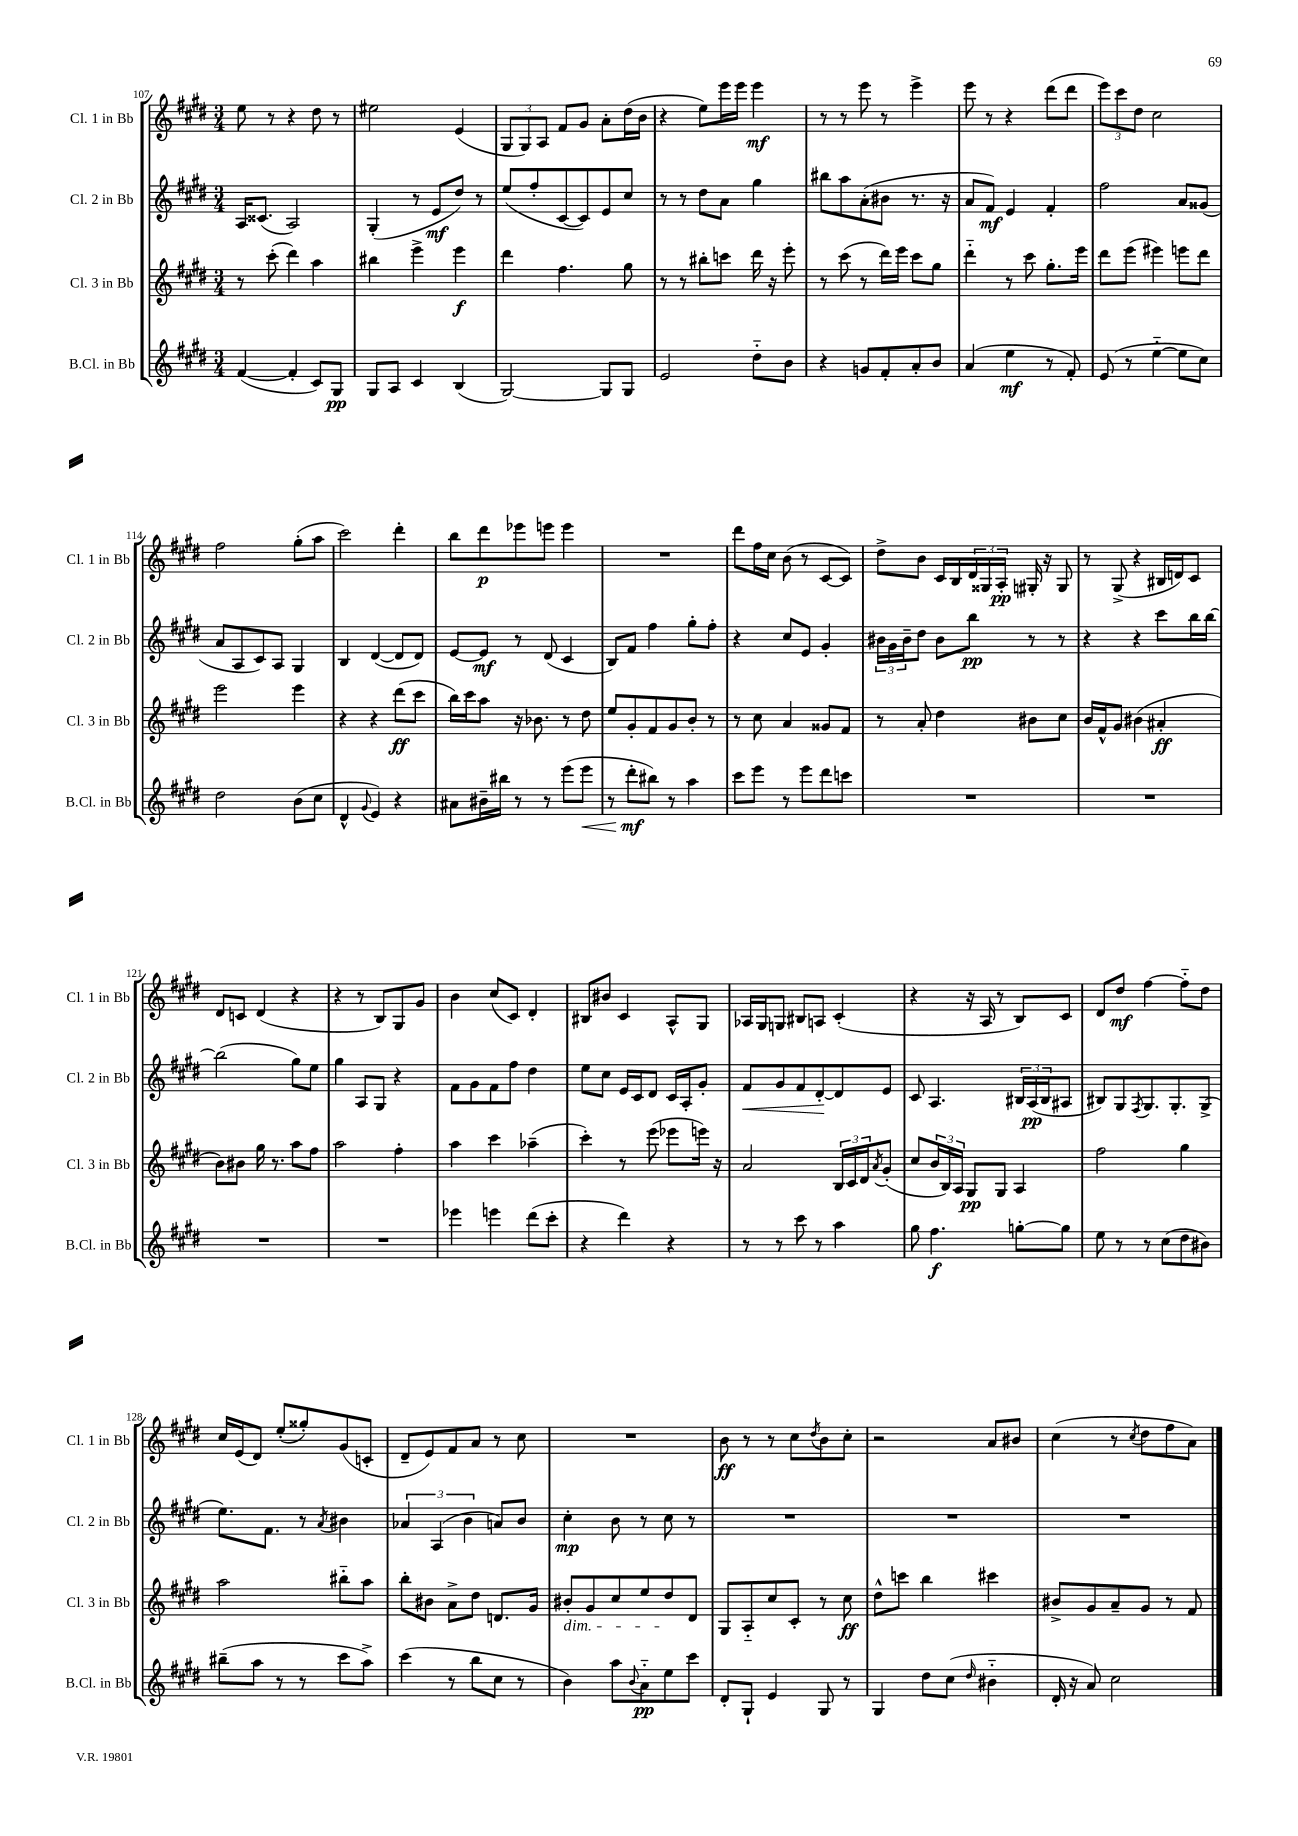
<<
\new StaffGroup <<
\new Staff = "s0" \with { instrumentName = "Cl. 1 in Bb" shortInstrumentName = "Cl. 1 in Bb" } {
    \clef treble \key e \major \numericTimeSignature \time 3/4
    e''8 r8 r4 dis''8 r8 |
    eis''2 e'4( |
    \tuplet 3/2 { gis8 gis8) a8 } fis'8 gis'8 a'8-. dis''16( b'16 |
    r4 e''8) e'''16 e'''16 e'''4\mf |
    r8 r8 e'''8 r8 e'''4-> |
    e'''8 r8 r4 dis'''8( dis'''8 |
    \tuplet 3/2 { e'''8) cis'''8 dis''8 } cis''2 |
    fis''2 gis''8-.( a''8 |
    cis'''2) dis'''4-. |
    b''8 dis'''8\p ees'''8 e'''8 e'''4 |
    R2. |
    dis'''8 fis''16 cis''16 b'8( r8 cis'8~ cis'8) |
    dis''8-> b'8 cis'16 b16 \tuplet 3/2 { dis'16 gisis16 a16-.\pp } gis16-. r16 gis8 |
    r8 gis8->( r4 bis16 d'16) cis'8 |
    dis'8 c'8 dis'4( r4 |
    r4 r8 b8) gis8 gis'8 |
    b'4 cis''8( cis'8) dis'4-. |
    bis8 bis'8 cis'4 a8-^ gis8 |
    aes16 gis16 g8 bis8 a8 cis'4-.( |
    r4 r16 a16 r8 b8) cis'8 |
    dis'8 dis''8\mf fis''4~ fis''8-_ dis''8 |
    cis''16 e'16( dis'8) e''8-.( gisis''8-.) gis'8( c'8-. |
    dis'8-- e'8) fis'8 a'8 r8 cis''8 |
    R2. |
    b'8\ff r8 r8 cis''8 \acciaccatura { dis''8 } b'8 cis''8-. |
    r2 a'8 bis'8 |
    cis''4( r8 \acciaccatura { cis''8 } dis''8 fis''8 a'8) \bar "|." |
}
\new Staff = "s1" \with { instrumentName = "Cl. 2 in Bb" shortInstrumentName = "Cl. 2 in Bb" } {
    \clef treble \key e \major \numericTimeSignature \time 3/4
    a16 cisis'8.( a2) |
    gis4-.( r8 e'8\mf dis''8) r8 |
    e''8( fis''8-. cis'8~ cis'8) e'8 cis''8 |
    r8 r8 dis''8 a'8 gis''4 |
    bis''8 a''8 a'8-.( bis'8 r8. r16 |
    a'8 fis'8\mf) e'4 fis'4-. |
    fis''2 a'8 gisis'8( |
    a'8 a8 cis'8) a8 gis4 |
    b4 dis'4~( dis'8 dis'8) |
    e'8~ e'8\mf r8 dis'8( cis'4 |
    b8) fis'8 fis''4 gis''8-. fis''8-. |
    r4 cis''8 e'8 gis'4-. |
    \tuplet 3/2 { bis'16 gis'16 bis'16-- } dis''8 bis'8 b''8\pp r8 r8 |
    r4 r4 cis'''8 b''16 b''16~ |
    b''2( gis''8) e''8 |
    gis''4 a8 gis8 r4 |
    fis'8 gis'8 fis'8 fis''8 dis''4 |
    e''8 cis''8 e'16 cis'16 dis'8 cis'16 a16-. gis'8-. |
    fis'8\< gis'8 fis'8 dis'8~-.\! dis'8 e'8 |
    cis'8 a4. \tuplet 3/2 { bis16 a16\pp( bis16 } ais8 |
    bis8) gis8 \acciaccatura { fis8 } gis8. gis8.-. gis8->( |
    e''8.) fis'8. r8 \acciaccatura { a'8 } bis'4 |
    \tuplet 3/2 { aes'4 a4( b'4 } a'8) b'8 |
    cis''4-.\mp b'8 r8 cis''8 r8 |
    R2. |
    R2. |
    R2. \bar "|." |
}
\new Staff = "s2" \with { instrumentName = "Cl. 3 in Bb" shortInstrumentName = "Cl. 3 in Bb" } {
    \clef treble \key e \major \numericTimeSignature \time 3/4
    r8 cis'''8-.( dis'''4) a''4 |
    bis''4 e'''4-> e'''4\f |
    dis'''4 fis''4. gis''8 |
    r8 r8 bis''8-. c'''8 dis'''16 r16 e'''8-. |
    r8 cis'''8( r8 dis'''16) e'''16 cis'''8 gis''8 |
    dis'''4-_ r8 cis'''8 gis''8.-. e'''16 |
    dis'''8 e'''8( eis'''4) e'''8 dis'''8 |
    e'''2 e'''4 |
    r4 r4 dis'''8\ff( cis'''8 |
    b''16) cis'''16 a''8 r16 bes'8. r8 dis''8 |
    e''8 gis'8-. fis'8 gis'8 b'8-. r8 |
    r8 cis''8 a'4 gisis'8 fis'8 |
    r8 a'8-. dis''4 bis'8 cis''8 |
    b'16 fis'16-^ gis'8 bis'4( ais'4-.\ff |
    b'8) bis'8 gis''16 r8. a''8 fis''8 |
    a''2 fis''4-. |
    a''4 cis'''4 aes''4--( |
    cis'''4-.) r8 e'''8( ees'''8 e'''16) r16 |
    a'2 \tuplet 3/2 { b16 cis'16 dis'16 } \acciaccatura { a'8 } gis'8-.( |
    cis''8 \tuplet 3/2 { b'16 b16) a16 } gis8\pp gis8 a4 |
    fis''2 gis''4 |
    a''2 bis''8-_ a''8 |
    b''8-. bis'8 a'8-> dis''8 d'8. gis'16 |
    bis'8-.\dim gis'8 cis''8 e''8 dis''8\! dis'8 |
    gis8 a8-_ cis''8 cis'8-. r8 cis''8\ff |
    dis''8-^ c'''8 b''4 cis'''4 |
    bis'8-> gis'8 a'8-- gis'8 r8 fis'8 \bar "|." |
}
\new Staff = "s3" \with { instrumentName = "B.Cl. in Bb" shortInstrumentName = "B.Cl. in Bb" } {
    \clef treble \key e \major \numericTimeSignature \time 3/4
    fis'4~( fis'4-. cis'8) gis8\pp |
    gis8 a8 cis'4 b4( |
    gis2~) gis8 gis8 |
    e'2 dis''8-_ b'8 |
    r4 g'8 fis'8-. a'8-. b'8 |
    a'4( e''4\mf r8 fis'8-.) |
    e'8( r8 e''4~-_ e''8 cis''8) |
    dis''2 b'8( cis''8 |
    dis'4-^ \appoggiatura { gis'8 } e'4) r4 |
    ais'8 bis'16-- bis''16 r8 r8 e'''8( e'''8\< |
    r8 dis'''8-.\mf\! bis''8) r8 a''4 |
    cis'''8 e'''8 r8 e'''8 dis'''8 c'''8 |
    R2. |
    R2. |
    R2. |
    R2. |
    ees'''4 e'''4 dis'''8( cis'''8-. |
    r4 dis'''4) r4 |
    r8 r8 cis'''8 r8 a''4 |
    gis''8 fis''4.\f g''8~-. g''8 |
    e''8 r8 r8 cis''8( dis''8 bis'8) |
    bis''8--( a''8 r8 r8 cis'''8 a''8->) |
    cis'''4( r8 b''8 cis''8 r8 |
    b'4) a''8 \appoggiatura { b'8 } a'8-_\pp e''8 cis'''8 |
    dis'8-. gis8-! e'4 gis8 r8 |
    gis4 dis''8 cis''8( \grace { dis''16 } bis'4-_ |
    dis'16-. r16 a'8) cis''2 \bar "|." |
}
>>
>>
\layout { \context { \Score currentBarNumber = #107 } }
